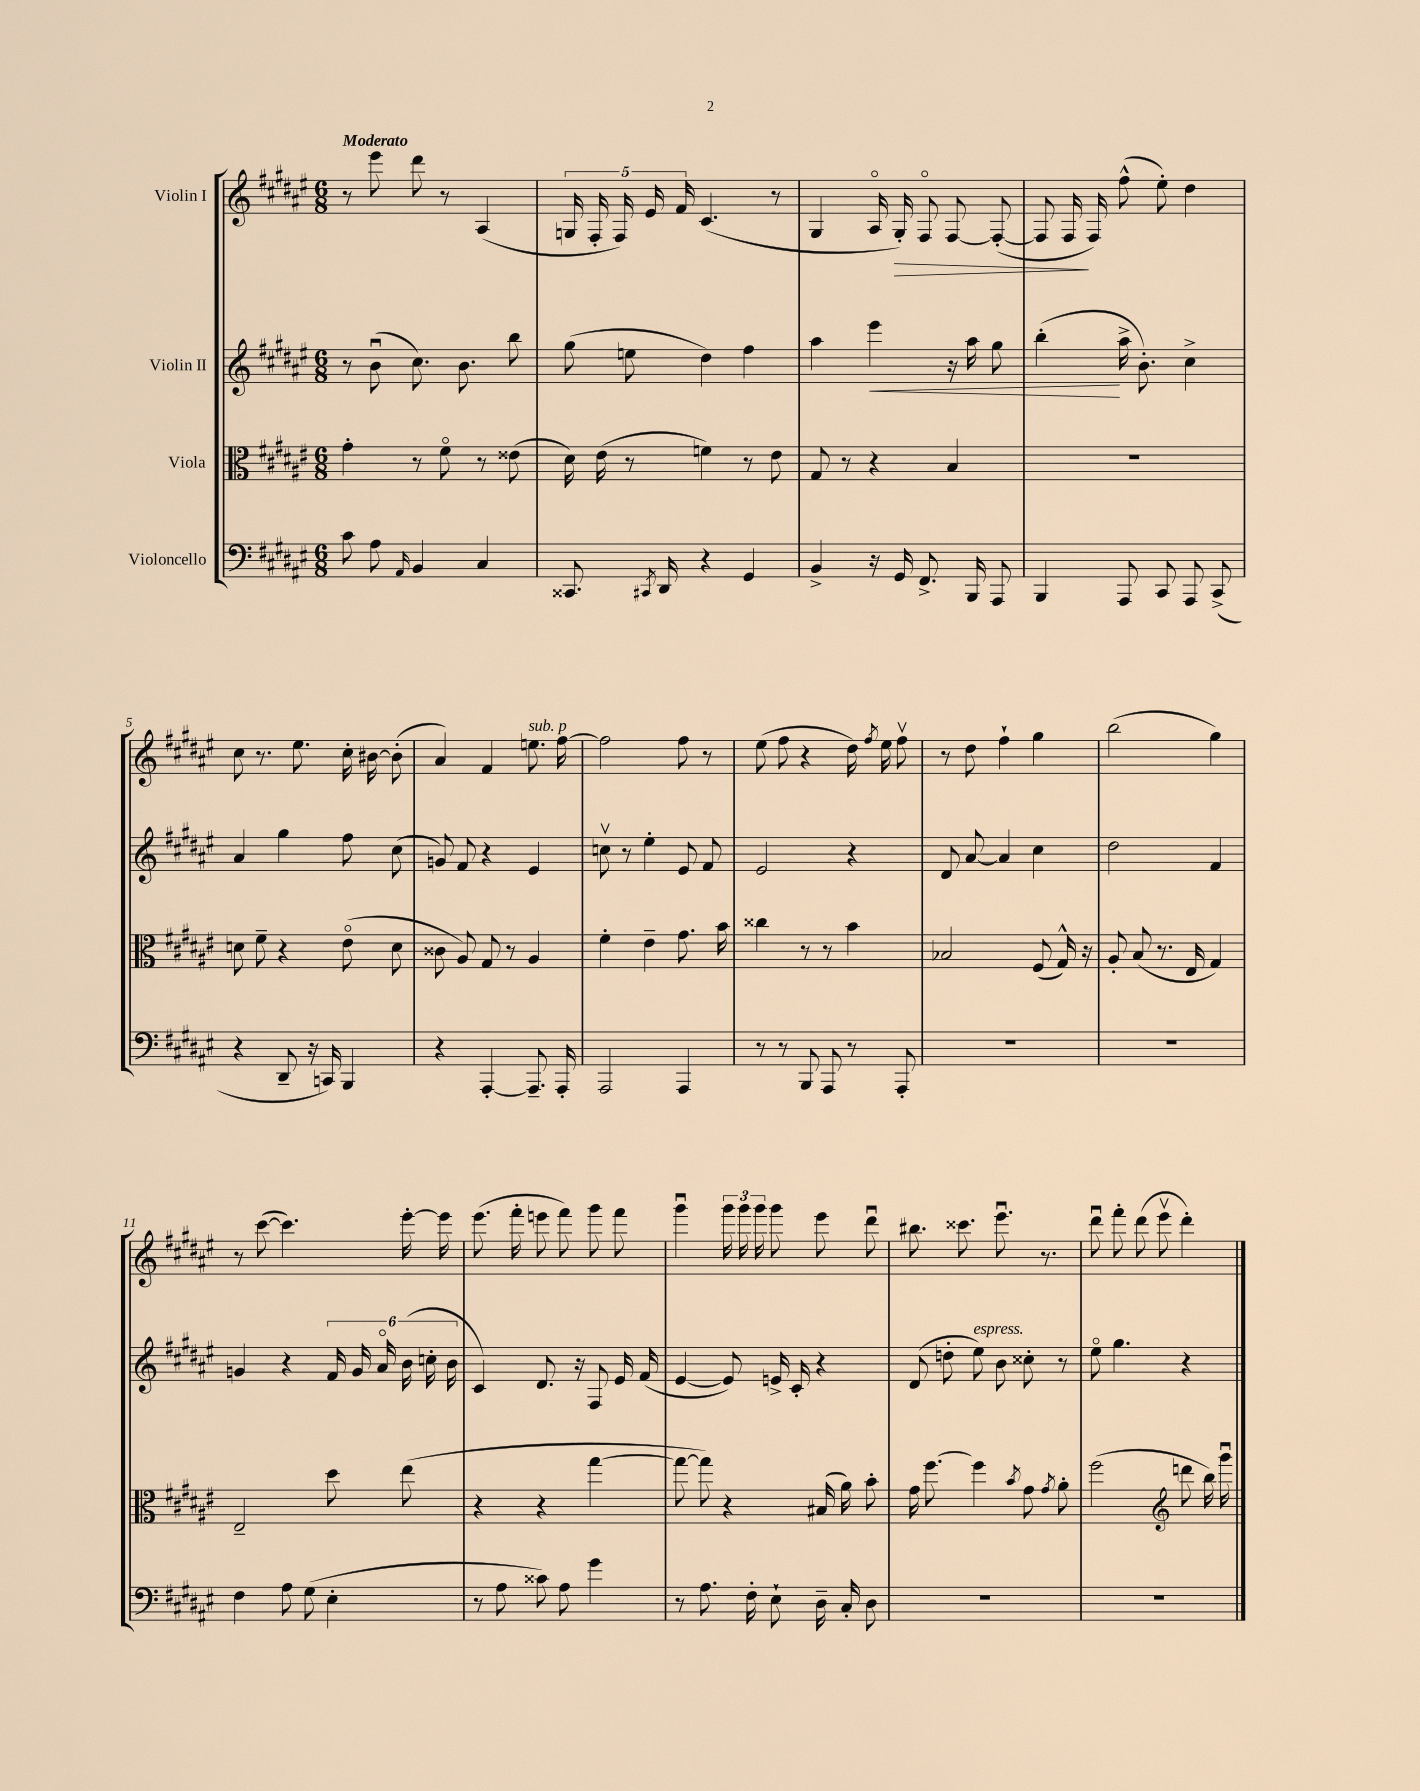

**kern	**kern	**kern	**kern
*staff4	*staff3	*staff2	*staff1
*clefF4	*clefC3	*clefG2	*clefG2
*k[f#c#g#d#a#e#]	*k[f#c#g#d#a#e#]	*k[f#c#g#d#a#e#]	*k[f#c#g#d#a#e#]
*M6/8	*M6/8	*M6/8	*M6/8
8c#	4g#'	8r	8r
8A#	.	(8bu	8eee#
16qqAA#	.	.	.
4BB	8r	8.cc#)	8ddd#
.	8f#o	.	8r
.	.	8.b	.
4C#	8r	.	(4A#
.	(8e##	8bb	.
=	=	=	=
8.CC##	16d#)	(8gg#	20G
.	.	.	20F#'
.	(16e#	.	.
.	.	.	20F#)
.	8r	8ee	.
.	.	.	20e#
8qCC#	.	.	.
16DD#	.	.	.
.	.	.	20f#
4r	4f)	4dd#)	(4.c#
4GG#	8r	4ff#	.
.	8e#	.	8r
=	=	=	=
4BB^	8G#	4aa#	4G#
.	8r	.	.
16r	4r	4eee#	16A#o
16GG#	.	.	16G#')
8.FF#^	.	.	8F#o
.	4B	16r	[8F#
16BBB	.	16aa#	.
8AAA#	.	8gg#	(8F#'_
=	=	=	=
4BBB	2.r	(4bb'	8F#]
.	.	.	16F#
.	.	.	16F#)
8AAA#	.	16aa#^	(8ff#^^
.	.	8.b')	.
8CC#	.	.	8ee#')
8AAA#	.	4cc#^	4dd#
(8CC#^	.	.	.
=	=	=	=
4r	8d	4a#	8cc#
.	8f#~	.	8.r
8DD#~	4r	4gg#	.
.	.	.	8.ee#
16r	.	.	.
16CC)	.	.	.
4BBB	(8e#o	8ff#	16cc#'
.	.	.	[16b#
.	8d	(8cc#	(8b#']
=	=	=	=
4r	8c##	8g)	4a#)
.	8A#)	8f#	.
[4AAA#'	8G#	4r	4f#
.	8r	.	.
8.AAA#~]	4A#	4e#	8.ee
16AAA#'	.	.	[16ff#
=	=	=	=
2AAA#	4f#'	8ccv	2ff#]
.	.	8r	.
.	4e#~	4ee#'	.
4AAA#	8.g#	8e#	8ff#
.	.	8f#	8r
.	16b	.	.
=	=	=	=
8r	4cc##	2e#	(8ee#
8r	.	.	8ff#
8BBB	8r	.	4r
8AAA#	8r	.	.
8r	4b	4r	16dd#)
.	.	.	8qff#
.	.	.	16ee#
8AAA#'	.	.	8ff#v
=	=	=	=
2.r	2B-	8d#	8r
.	.	[8a#	8dd#
.	.	4a#]	4ff#`
.	(8F#	4cc#	4gg#
.	16G#^^)	.	.
.	16r	.	.
=	=	=	=
2.r	8A#'	2dd#	(2bb
.	(8B	.	.
.	8.r	.	.
.	16E#	.	.
.	4G#)	4f#	4gg#)
=	=	=	=
4F#	2E#~	4g	8r
.	.	.	([8ccc#
8A#	.	4r	4.ccc#])
(8G#	.	.	.
4E#'	8dd#	24f#	.
.	.	24g	.
.	.	24a#o	.
.	(8ee#	(24b	[16eee#'
.	.	24cc'	.
.	.	.	16eee#]
.	.	24b	.
=	=	=	=
8r	4r	4c#)	(8.eee#
8A#	.	.	.
.	.	.	16fff#'
8c##)	4r	8.d#	8eee
8A#	.	.	8fff#)
.	.	16r	.
4g#	[4gg#	8F#	8ggg#
.	.	16e#	8fff#
.	.	(16f#	.
=	=	=	=
8r	8gg#_	[4e#	4ggg#u
8.A#	8gg#])	.	.
.	4r	8e#])	24ggg#
.	.	.	24ggg#
16F#'	.	.	.
.	.	.	24ggg#
8E#`	.	16e^	8ggg#
.	.	16c#'	.
16D#~	(16B#	4r	8eee#
16C#'	16a#)	.	.
8D#	8b'	.	8ddd#u
=	=	=	=
2.r	16g#	(8d#	8.bb#
.	[8.ff#	.	.
.	.	8dd'	.
.	.	.	8.ccc##
.	4ff#]	8ee#)	.
.	.	8b	8.eee#u
.	8qb	.	.
.	8g#	8cc##'	.
.	.	.	8.r
.	8qg#	.	.
.	8a#'	8r	.
=	=	=	=
2.r	(2ff#	8ee#o	8ddd#u
.	.	4.gg#	8fff#'
.	.	.	(8ddd#
.	.	.	8eee#v
*	*clefG2	*	*
.	8ddd	4r	4ddd#')
.	16bb)	.	.
.	16ggg#u	.	.
==	==	==	==
*-	*-	*-	*-
